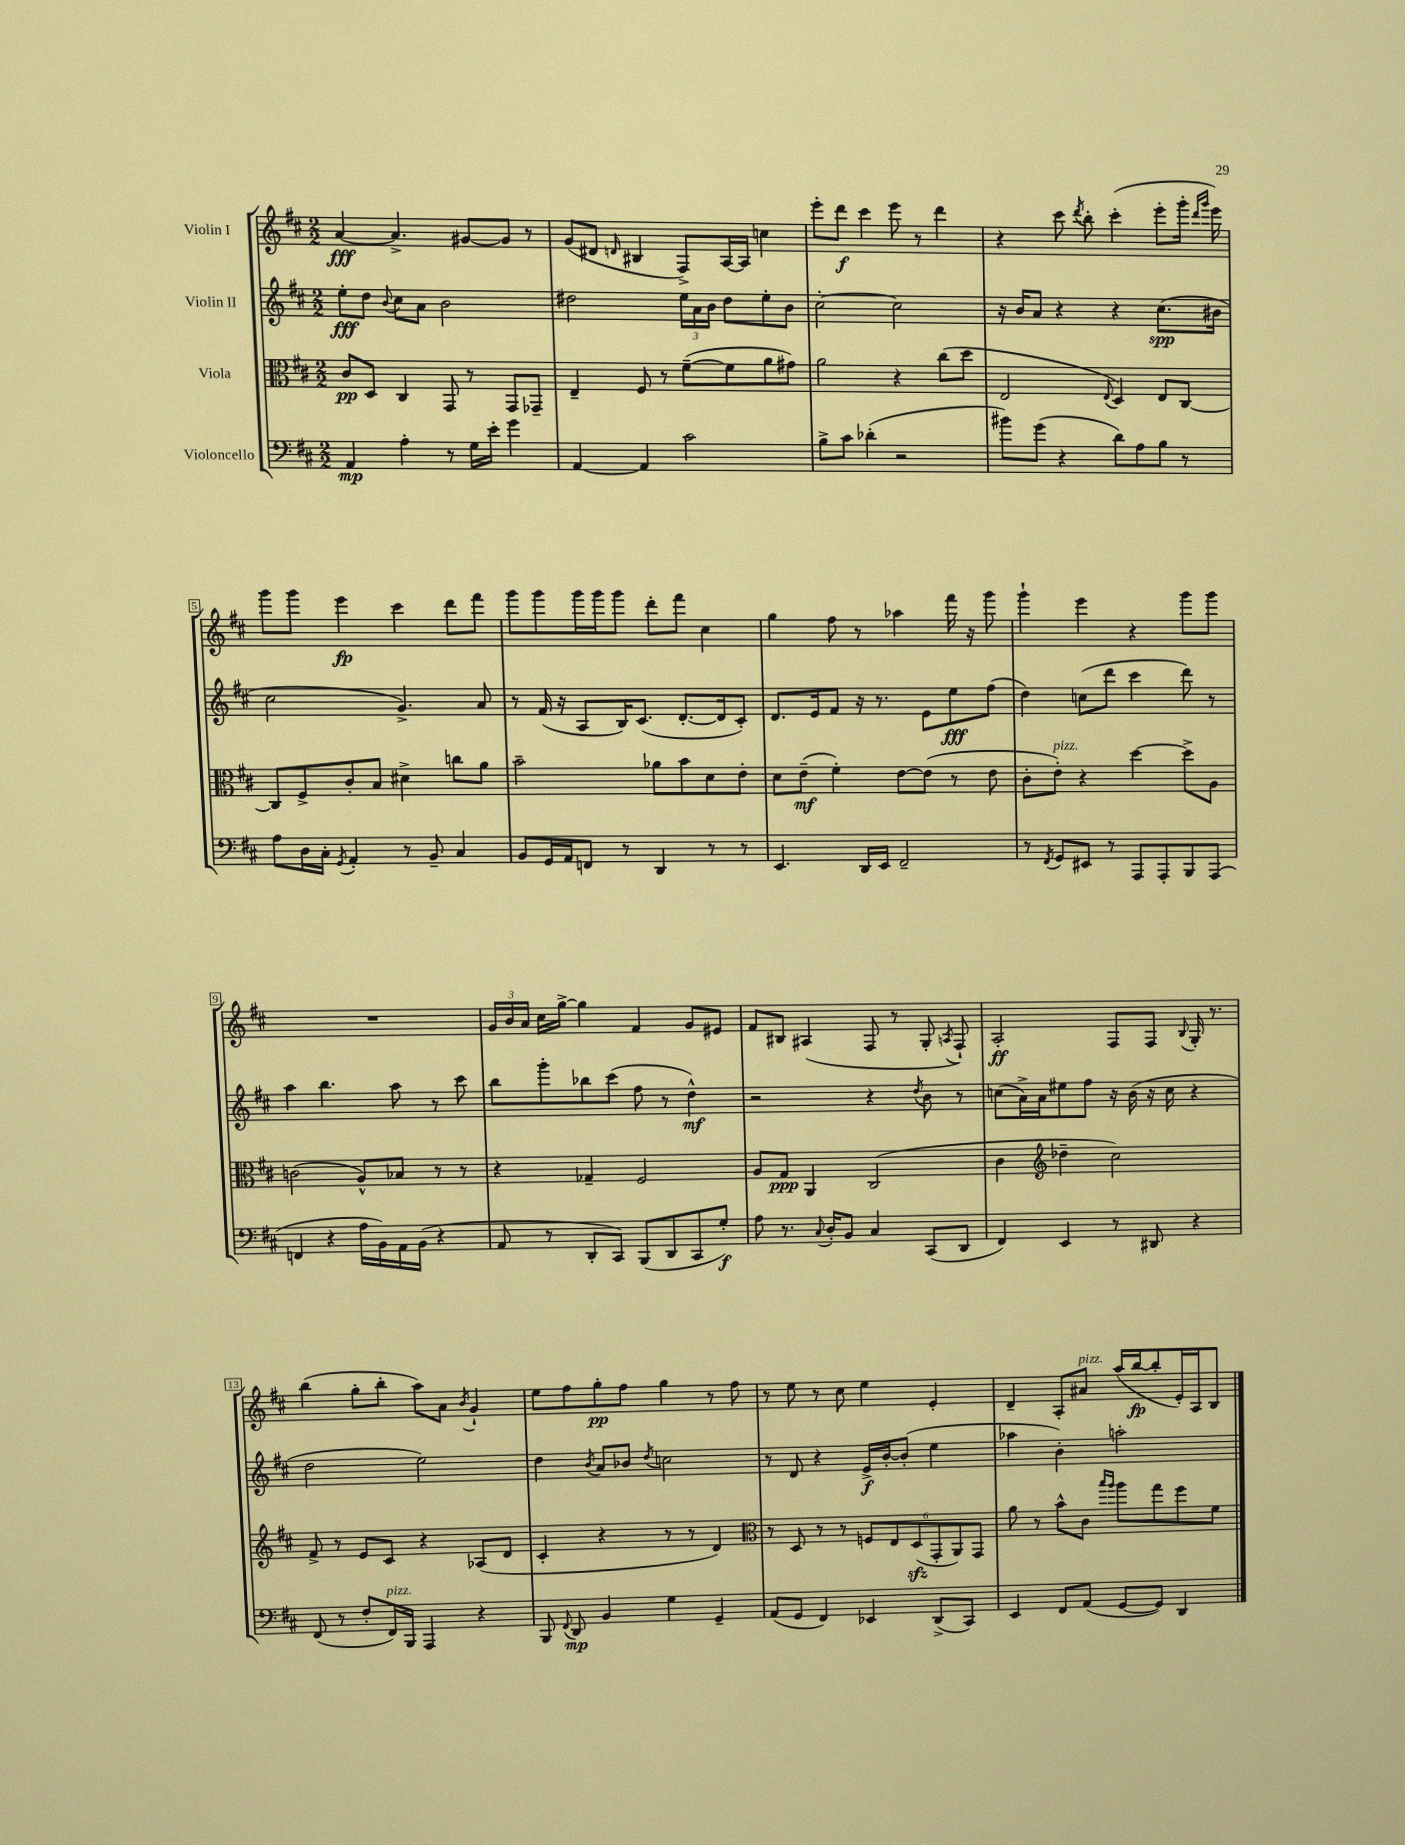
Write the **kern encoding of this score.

**kern	**dynam	**kern	**dynam	**kern	**dynam	**kern	**dynam
*part4	*part4	*part3	*part3	*part2	*part2	*part1	*part1
*staff4	*staff4	*staff3	*staff3	*staff2	*staff2	*staff1	*staff1
*I"Violoncello	*	*I"Viola	*	*I"Violin II	*	*I"Violin I	*
*clefF4	*	*clefC3	*	*clefG2	*	*clefG2	*
*k[f#c#]	*	*k[f#c#]	*	*k[f#c#]	*	*k[f#c#]	*
*M2/2	*	*M2/2	*	*M2/2	*	*M2/2	*
=1	=1	=1	=1	=1	=1	=1	=1
4AA/	mp	8c#/L	pp	8ee'\L	fff	[4a/	fff
.	.	8D/J	.	8dd\J	.	.	.
.	.	.	.	8qqb/	.	.	.
4A'\	.	4C#/	.	8cc#\L	.	4.a^/]	.
.	.	.	.	8a\J	.	.	.
8r	.	8GG/	.	2b\	.	.	.
16G\LL	.	8r	.	.	.	[8g#X/L	.
16e'\JJ	.	.	.	.	.	.	.
4g\	.	8GG/L	.	.	.	8g#/J]	.
.	.	8GG-X~/J	.	.	.	8r	.
=2	=2	=2	=2	=2	=2	=2	=2
[4AA/	.	4E~/	.	2dd#X\	.	(8g/L	.
.	.	.	.	.	.	8d#X/J	.
.	.	.	.	.	.	16qqdn/	.
4AA/]	.	8F#/	.	.	.	4B#X/	.
.	.	8r	.	.	.	.	.
2c#\	.	([8f#~\L	.	24ee\LL	.	8F#^/L)	.
.	.	.	.	24a\	.	.	.
.	.	.	.	24b\JJ	.	.	.
.	.	8f#\]	.	8dd#\L	.	[16A/L	.
.	.	.	.	.	.	16A/JJ]	.
.	.	8a\	.	8ee'\	.	4ccn\	.
.	.	8g#X\J)	.	8b\J	.	.	.
=3	=3	=3	=3	=3	=3	=3	=3
8B^\L	.	2a\	.	[2cc#'\	.	8eee'\L	.
8c#\J	.	.	.	.	.	8ddd\J	f
(4d-X'\	.	.	.	.	.	4ccc#\	.
2r	.	4r	.	2cc#\]	.	8eee\	.
.	.	.	.	.	.	8r	.
.	.	(8cc#\L	.	.	.	4ddd\	.
.	.	8dd\J	.	.	.	.	.
=4	=4	=4	=4	=4	=4	=4	=4
8b#X\L)	.	2E/	.	16r	.	4r	.
.	.	.	.	16b/KL	.	.	.
(8g\J	.	.	.	8a/J	.	.	.
4r	.	.	.	4r	.	8ccc#\	.
.	.	.	.	.	.	8qddd/	.
.	.	.	.	.	.	8bb'\	.
.	.	8qqE/	.	.	.	.	.
8d\L)	.	4D/)	.	4r	.	(4ccc#'\	.
8A\	.	.	.	.	.	.	.
8B\J	.	8E/L	.	(8.cc#\L	spp	8eee'\L	.
8r	.	[8C#/J	.	.	.	16ggg'\Jk	.
.	.	.	.	.	.	16qqddd/LL	.
.	.	.	.	.	.	16qqggg/JJ	.
.	.	.	.	16b#X\Jk	.	16eee\)	.
!!LO:LB:g=z
=5	=5	=5	=5	=5	=5	=5	=5
8A\L	.	8C#/L]	.	2cc#\	.	8ggg\L	.
16D\L	.	8F#^/	.	.	.	8ggg\J	.
16C#'\JJ	.	.	.	.	.	.	.
8qGG/	.	.	.	.	.	.	.
4AA'/	.	8c#'/	.	.	.	4eee\	fp
.	.	8B/J	.	.	.	.	.
8r	.	4d#X^\	.	4.g^/)	.	4ccc#\	.
8BB~/	.	.	.	.	.	.	.
4C#/	.	8ccn\L	.	.	.	8ddd\L	.
.	.	8a\J	.	8a/	.	8fff#\J	.
=6	=6	=6	=6	=6	=6	=6	=6
8BB/L	.	2b~\	.	8r	.	8ggg\L	.
16GG/L	.	.	.	(16f#/	.	8ggg\	.
16AA/J	.	.	.	16r	.	.	.
8FFn/J	.	.	.	8A/L	.	16ggg\L	.
.	.	.	.	.	.	16ggg\J	.
8r	.	.	.	16B/K)	.	8ggg\J	.
.	.	.	.	(8.c#/J	.	.	.
4DD/	.	8a-X\L	.	.	.	8ddd'\L	.
.	.	8b\	.	[8.d'/L	.	8fff#\J	.
8r	.	8d\	.	.	.	4cc#\	.
.	.	.	.	16d/k]	.	.	.
8r	.	8e'\J	.	8c#'/J)	.	.	.
=7	=7	=7	=7	=7	=7	=7	=7
4.EE/	.	8d\L	.	8.d/L	.	4gg\	.
.	.	(8e~\J	mf	.	.	.	.
.	.	.	.	16e/k	.	.	.
.	.	4f#'\)	.	8f#/J	.	8ff#\	.
16DD/LL	.	.	.	16r	.	8r	.
16EE/JJ	.	.	.	8.r	.	.	.
2FF#~/	.	[8e\L	.	.	.	4aa-X\	.
.	.	(8e\J]	.	8e\L	.	.	.
.	.	8r	.	8ee\	fff	16fff#\	.
.	.	.	.	.	.	16r	.
.	.	8e\	.	(8ff#\J	.	8ggg\	.
=8	=8	=8	=8	=8	=8	=8	=8
8r	.	8c#'\L	.	4dd\)	.	4ggg`\	.
8qFF#/	.	.	.	.	.	.	.
!	!	!LO:TX:a:i:t=pizz.	!	!	!	!	!
8GG/L	.	8e'\J)	.	.	.	.	.
8EE#X/J	.	4r	.	(8ccn\L	.	4eee\	.
8r	.	.	.	8ddd\J	.	.	.
8AAA/L	.	[4dd\	.	4ccc#\	.	4r	.
8AAA'/	.	.	.	.	.	.	.
8BBB/	.	8dd^\L]	.	8ddd\)	.	8ggg\L	.
(8AAA/J	.	8A\J	.	8r	.	8ggg\J	.
!!LO:LB:g=z
=9	=9	=9	=9	=9	=9	=9	=9
4FFn/	.	(2cn\	.	4aa\	.	1r	.
4r	.	.	.	4.bb\	.	.	.
16A\LL	.	8A^^/L)	.	.	.	.	.
16BB\)	.	.	.	.	.	.	.
16AA\	.	8B-X/J	.	8aa\	.	.	.
(16BB\JJ	.	.	.	.	.	.	.
4r	.	8r	.	8r	.	.	.
.	.	8r	.	8ccc#\	.	.	.
=10	=10	=10	=10	=10	=10	=10	=10
8AA/	.	4r	.	8bb\L	.	24g/LL	.
.	.	.	.	.	.	24b/	.
.	.	.	.	.	.	24a/JJ	.
8r	.	.	.	8ggg'\	.	16cc#\LL	.
.	.	.	.	.	.	[16gg^\JJ	.
8DD'/L	.	4G-X~/	.	8bb-X\	.	4gg\]	.
8CC#/J)	.	.	.	(8ccc#\J	.	.	.
(8BBB/L	.	2F#/	.	8ff#\	.	4f#/	.
8DD/	.	.	.	8r	.	.	.
8CC#/	.	.	.	4dd^^\)	mf	8g/L	.
8G'/J)	f	.	.	.	.	8e#X/J	.
=11	=11	=11	=11	=11	=11	=11	=11
8A\	.	8A/L	.	2r	.	8f#/L	.
8.r	.	8G/J	ppp	.	.	8B#X/J	.
.	.	4AA/	.	.	.	(4A#X/	.
8qqC#/	.	.	.	.	.	.	.
16D'/KL	.	.	.	.	.	.	.
8BB/J	.	.	.	.	.	.	.
4C#/	.	(2C#/	.	4r	.	8F#/	.
.	.	.	.	.	.	8r	.
.	.	.	.	8qdd/	.	.	.
(8CC#/L	.	.	.	8b\	.	8G'/	.
.	.	.	.	.	.	8qAn/	.
8DD/J	.	.	.	8r	.	8F#`/)	.
=12	=12	=12	=12	=12	=12	=12	=12
4FF#/)	.	4c#\	.	(8ccn\L	.	2A'/	ff
.	.	.	.	16a^\L)	.	.	.
.	.	.	.	16a\J	.	.	.
*	*	*clefG2	*	*	*	*	*
4EE/	.	4dd-X~\	.	8ee#X\	.	.	.
.	.	.	.	8ff#\J	.	.	.
8r	.	2cc#\)	.	16r	.	8F#/L	.
.	.	.	.	(16b\	.	.	.
8DD#X/	.	.	.	16r	.	8F#/J	.
.	.	.	.	16cc\	.	.	.
.	.	.	.	.	.	8qqB/	.
4r	.	.	.	4r	.	16G'/	.
.	.	.	.	.	.	8.r	.
!!LO:LB:g=z
=13	=13	=13	=13	=13	=13	=13	=13
(8FF#/	.	8f#^/	.	2dd\	.	(4bb\	.
8r	.	8r	.	.	.	.	.
8F#'/L	.	8e/L	.	.	.	8gg'\L	.
!LO:TX:a:i:t=pizz.	!	!	!	!	!	!	!
16FF#/L)	.	8c#/J	.	.	.	8bb'\J	.
16BBB/JJ	.	.	.	.	.	.	.
4AAA/	.	4r	.	2ee\)	.	8aa\L)	.
.	.	.	.	.	.	8a\J	.
.	.	.	.	.	.	8qb/	.
4r	.	(8A-X/L	.	.	.	4g`/	.
.	.	8d/J	.	.	.	.	.
=14	=14	=14	=14	=14	=14	=14	=14
8BBB/	.	4c#'/	.	4dd\	.	8ee\L	.
8qqFF#/	.	.	.	.	.	.	.
8DD/	mp	.	.	.	.	8ff#\	.
.	.	.	.	8qb/	.	.	.
4BB/	.	4r	.	8a/L	.	8gg'\	pp
.	.	.	.	8b-X/J	.	8ff#\J	.
.	.	.	.	8qdd/	.	.	.
4G\	.	8r	.	2ccn\	.	4gg\	.
.	.	8r	.	.	.	.	.
4GG~/	.	4d/)	.	.	.	8r	.
.	.	.	.	.	.	8ff#\	.
=15	=15	=15	=15	=15	=15	=15	=15
*	*	*clefC3	*	*	*	*	*
(8AA/L	.	8r	.	8r	.	8r	.
8GG/J	.	8D/	.	8d/	.	8ee\	.
4FF#/)	.	8r	.	4r	.	8r	.
.	.	8r	.	.	.	8cc#\	.
4EE-X/	.	12Fn/L	.	16e^/LL	f	4ee\	.
.	.	.	.	[16b'/J	.	.	.
.	.	12E/	.	.	.	.	.
.	.	.	.	(8b'/J]	.	.	.
.	.	(12Dzz/	.	.	.	.	.
(8DD^/L	.	12GG'/	.	4ee\	.	4e'/	.
.	.	12AA/)	.	.	.	.	.
8CC#/J)	.	.	.	.	.	.	.
.	.	12GG/J	.	.	.	.	.
=16	=16	=16	=16	=16	=16	=16	=16
4EE/	.	8a\	.	4aa-X\	.	4d~/	.
.	.	8r	.	.	.	.	.
8FF#/L	.	8b^^\L	.	4b'\)	.	8A'/L	.
!	!	!	!	!	!	!LO:TX:a:i:t=pizz.	!
(8AA/J	.	8c#\J	.	.	.	8a#X/J	.
.	.	16qqbb/LL	.	.	.	.	.
.	.	16qqaa/JJ	.	.	.	.	.
[8GG/L	.	8aa\L	.	2aan'\	.	(16aa/LL	.
.	.	.	.	.	.	[16bb/J	fp
8GG/J])	.	8gg\	.	.	.	8bb'/]	.
4DD/	.	8ff#\	.	.	.	16e'/L)	.
.	.	.	.	.	.	16A/J	.
.	.	8f#\J	.	.	.	8B/J	.
==	==	==	==	==	==	==	==
*-	*-	*-	*-	*-	*-	*-	*-
